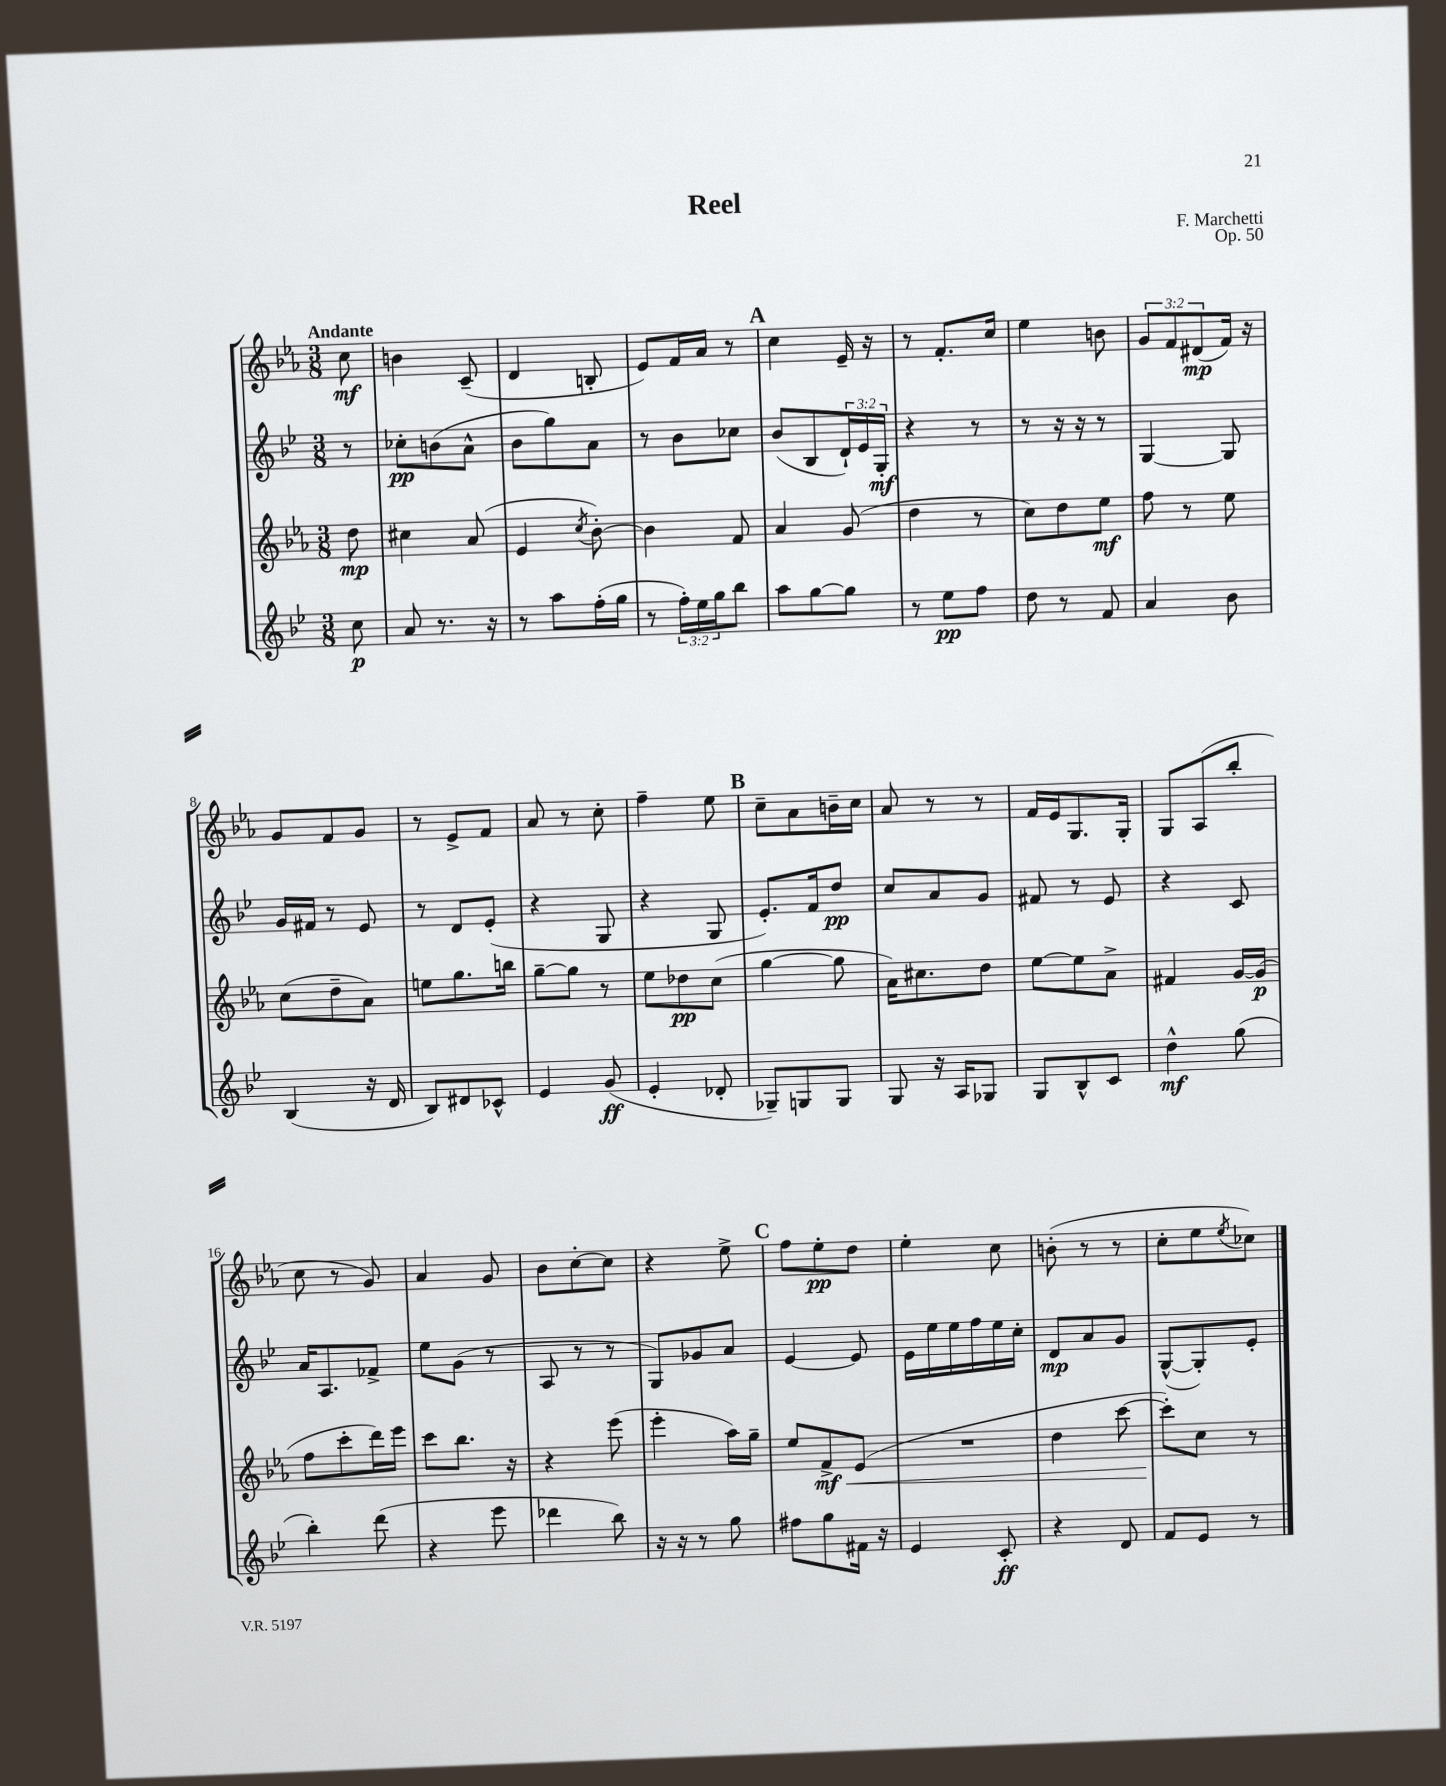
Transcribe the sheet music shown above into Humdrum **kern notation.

**kern	**dynam	**kern	**dynam	**kern	**dynam	**kern	**dynam
*part4	*part4	*part3	*part3	*part2	*part2	*part1	*part1
*staff4	*staff4	*staff3	*staff3	*staff2	*staff2	*staff1	*staff1
*clefG2	*	*clefG2	*	*clefG2	*	*clefG2	*
*k[b-e-]	*	*k[b-e-a-]	*	*k[b-e-]	*	*k[b-e-a-]	*
*M3/8	*	*M3/8	*	*M3/8	*	*M3/8	*
=	=	=	=	=	=	=	=
!	!	!	!	!	!	!LO:TX:a:B:t=Andante	!
8cc\	p	8dd\	mp	8r	.	8cc\	mf
=1	=1	=1	=1	=1	=1	=1	=1
8a/	.	4cc#X\	.	8cc-X'\L	pp	4bn\	.
8.r	.	.	.	(8bn\	.	.	.
.	.	(8a-/	.	8a^^\J	.	(8c~/	.
16r	.	.	.	.	.	.	.
=2	=2	=2	=2	=2	=2	=2	=2
8r	.	4e-/	.	8b-\L	.	4d/	.
8aa\L	.	.	.	8gg\)	.	.	.
.	.	8qcc/	.	.	.	.	.
(16ff'\L	.	[8b-'\)	.	8a\J	.	8Bn'/	.
16gg\JJ	.	.	.	.	.	.	.
=3	=3	=3	=3	=3	=3	=3	=3
8r	.	4b-\]	.	8r	.	8e-/L)	.
24ff'\LL)	.	.	.	8b-\L	.	16f/L	.
24ee-\	.	.	.	.	.	.	.
.	.	.	.	.	.	16a-/JJ	.
24gg\J	.	.	.	.	.	.	.
8bb-\J	.	8f/	.	8cc-X\J	.	8r	.
!!LO:REH:place=s1:t=A
=4	=4	=4	=4	=4	=4	=4	=4
8aa\L	.	4a-/	.	(8b-/L	.	4cc\	.
[8gg\	.	.	.	8B-/	.	.	.
8gg\J]	.	(8g/	.	24d`/L)	.	16e-~/	.
.	.	.	.	24e-/	.	.	.
.	.	.	.	.	.	16r	.
.	.	.	.	24G'/JJ	mf	.	.
=5	=5	=5	=5	=5	=5	=5	=5
8r	.	4dd\	.	4r	.	8r	.
8ee-\L	pp	.	.	.	.	8.f'/L	.
8ff\J	.	8r	.	8r	.	.	.
.	.	.	.	.	.	16cc/Jk	.
=6	=6	=6	=6	=6	=6	=6	=6
8dd\	.	8cc\L)	.	8r	.	4ee-\	.
8r	.	8dd\	.	16r	.	.	.
.	.	.	.	16r	.	.	.
8f/	.	8ee-\J	mf	8r	.	8bn\	.
=7	=7	=7	=7	=7	=7	=7	=7
4a/	.	8ff\	.	[4G/	.	12g/L	.
.	.	.	.	.	.	12f/	.
.	.	8r	.	.	.	.	.
.	.	.	.	.	.	(12d#X/	mp
8b-\	.	8ee-\	.	8G/]	.	16f/Jk)	.
.	.	.	.	.	.	16r	.
!!LO:LB:g=z
=8	=8	=8	=8	=8	=8	=8	=8
(4B-/	.	(8cc\L	.	16g/LL	.	8g/L	.
.	.	.	.	16f#X/JJ	.	.	.
.	.	8dd~\	.	8r	.	8f/	.
16r	.	8a-\J)	.	8e-/	.	8g/J	.
16d/	.	.	.	.	.	.	.
=9	=9	=9	=9	=9	=9	=9	=9
8B-/L)	.	8een\L	.	8r	.	8r	.
8d#X/	.	8.gg\	.	8d/L	.	8e-^/L	.
8c-X^^/J	.	.	.	(8e-'/J	.	8f/J	.
.	.	16bbn\Jk	.	.	.	.	.
=10	=10	=10	=10	=10	=10	=10	=10
4e-/	.	[8gg~\L	.	4r	.	8a-/	.
.	.	8gg\J]	.	.	.	8r	.
(8g/	ff	8r	.	8G/	.	8cc'\	.
=11	=11	=11	=11	=11	=11	=11	=11
4e-'/	.	8ee-\L	.	4r	.	4ff~\	.
.	.	8dd-X\	pp	.	.	.	.
8d-X'/	.	(8cc\J	.	8G/	.	8ee-\	.
!!LO:REH:place=s1:t=B
=12	=12	=12	=12	=12	=12	=12	=12
8G-X~/L)	.	[4gg\	.	8.e-'/L)	.	8cc~\L	.
8Gn/	.	.	.	.	.	8a-\	.
.	.	.	.	16f/k	.	.	.
8G/J	.	8gg\]	.	8dd/J	pp	16bn~\L	.
.	.	.	.	.	.	16cc\JJ	.
=13	=13	=13	=13	=13	=13	=13	=13
8G/	.	16a-\KL)	.	8cc/L	.	8a-/	.
.	.	8.cc#X\	.	.	.	.	.
16r	.	.	.	8a/	.	8r	.
16A/KL	.	.	.	.	.	.	.
8G-X/J	.	8dd\J	.	8g/J	.	8r	.
=14	=14	=14	=14	=14	=14	=14	=14
8G/L	.	[8ee-\L	.	8f#X/	.	16f/LL	.
.	.	.	.	.	.	16e-/J	.
8B-^^/	.	8ee-\]	.	8r	.	8.G/	.
8c/J	.	8a-^\J	.	8e-/	.	.	.
.	.	.	.	.	.	16G'/Jk	.
=15	=15	=15	=15	=15	=15	=15	=15
4dd^^\	mf	4f#X/	.	4r	.	8G/L	.
.	.	.	.	.	.	(8A-/	.
(8gg\	.	[16g/LL	.	8c/	.	8bb-'/J	.
.	.	(16g/JJ]	p	.	.	.	.
!!LO:LB:g=z
=16	=16	=16	=16	=16	=16	=16	=16
4bb-'\)	.	8ff\L	.	16a/KL	.	8cc\	.
.	.	.	.	8.A/	.	.	.
.	.	8ccc'\	.	.	.	8r	.
(8ddd\	.	16ddd\L)	.	8f-X^/J	.	8g/)	.
.	.	16eee-\JJ	.	.	.	.	.
=17	=17	=17	=17	=17	=17	=17	=17
4r	.	8ccc\L	.	8ee-\L	.	4a-/	.
.	.	8.bb-\J	.	(8g\J	.	.	.
8eee-\	.	.	.	8r	.	8g/	.
.	.	16r	.	.	.	.	.
=18	=18	=18	=18	=18	=18	=18	=18
4ddd-X\	.	4r	.	8A/	.	8b-\L	.
.	.	.	.	8r	.	[8cc'\	.
8bb-\)	.	(8eee-\	.	8r	.	8cc\J]	.
=19	=19	=19	=19	=19	=19	=19	=19
16r	.	4eee-'\	.	8G/L)	.	4r	.
16r	.	.	.	.	.	.	.
8r	.	.	.	8g-X/	.	.	.
8gg\	.	16aa-\LL)	.	8a/J	.	8ee-^\	.
.	.	16gg~\JJ	.	.	.	.	.
!!LO:REH:place=s1:t=C
=20	=20	=20	=20	=20	=20	=20	=20
8ff#X\L	.	8ee-/L	.	[4e-/	.	8ff\L	.
!	!	!	!LO:HP:b	!	!	!	!
8gg\	.	8f^/	< mf	.	.	8ee-'\	pp
16f#X\Jk	.	(8e-/J	.	8e-/]	.	8dd\J	.
16r	.	.	.	.	.	.	.
=21	=21	=21	=21	=21	=21	=21	=21
4e-/	.	4.r	.	16e-\LL	.	4ee-'\	.
.	.	.	.	16ee-\	.	.	.
.	.	.	.	16ee-\	.	.	.
.	.	.	.	16ff\	.	.	.
8c'/	ff	.	.	16ee-\	.	8cc\	.
.	.	.	.	16cc'\JJ	.	.	.
=22	=22	=22	=22	=22	=22	=22	=22
4r	.	4dd\	.	8d/L	mp	(8bn'\	.
.	.	.	.	8a/	.	8r	.
8d/	.	[8ccc\	.	8g/J	.	8r	.
=23	=23	=23	=23	=23	=23	=23	=23
8f/L	.	8ccc'\L])	.	([8G^^/L	.	8cc'\L	.
8e-/J	.	8cc\J	[	8G'/])	.	8ee-\	.
.	.	.	.	.	.	8qee-/	.
8r	.	8r	.	8e-'/J	.	8cc-X\J)	.
==	==	==	==	==	==	==	==
*-	*-	*-	*-	*-	*-	*-	*-
